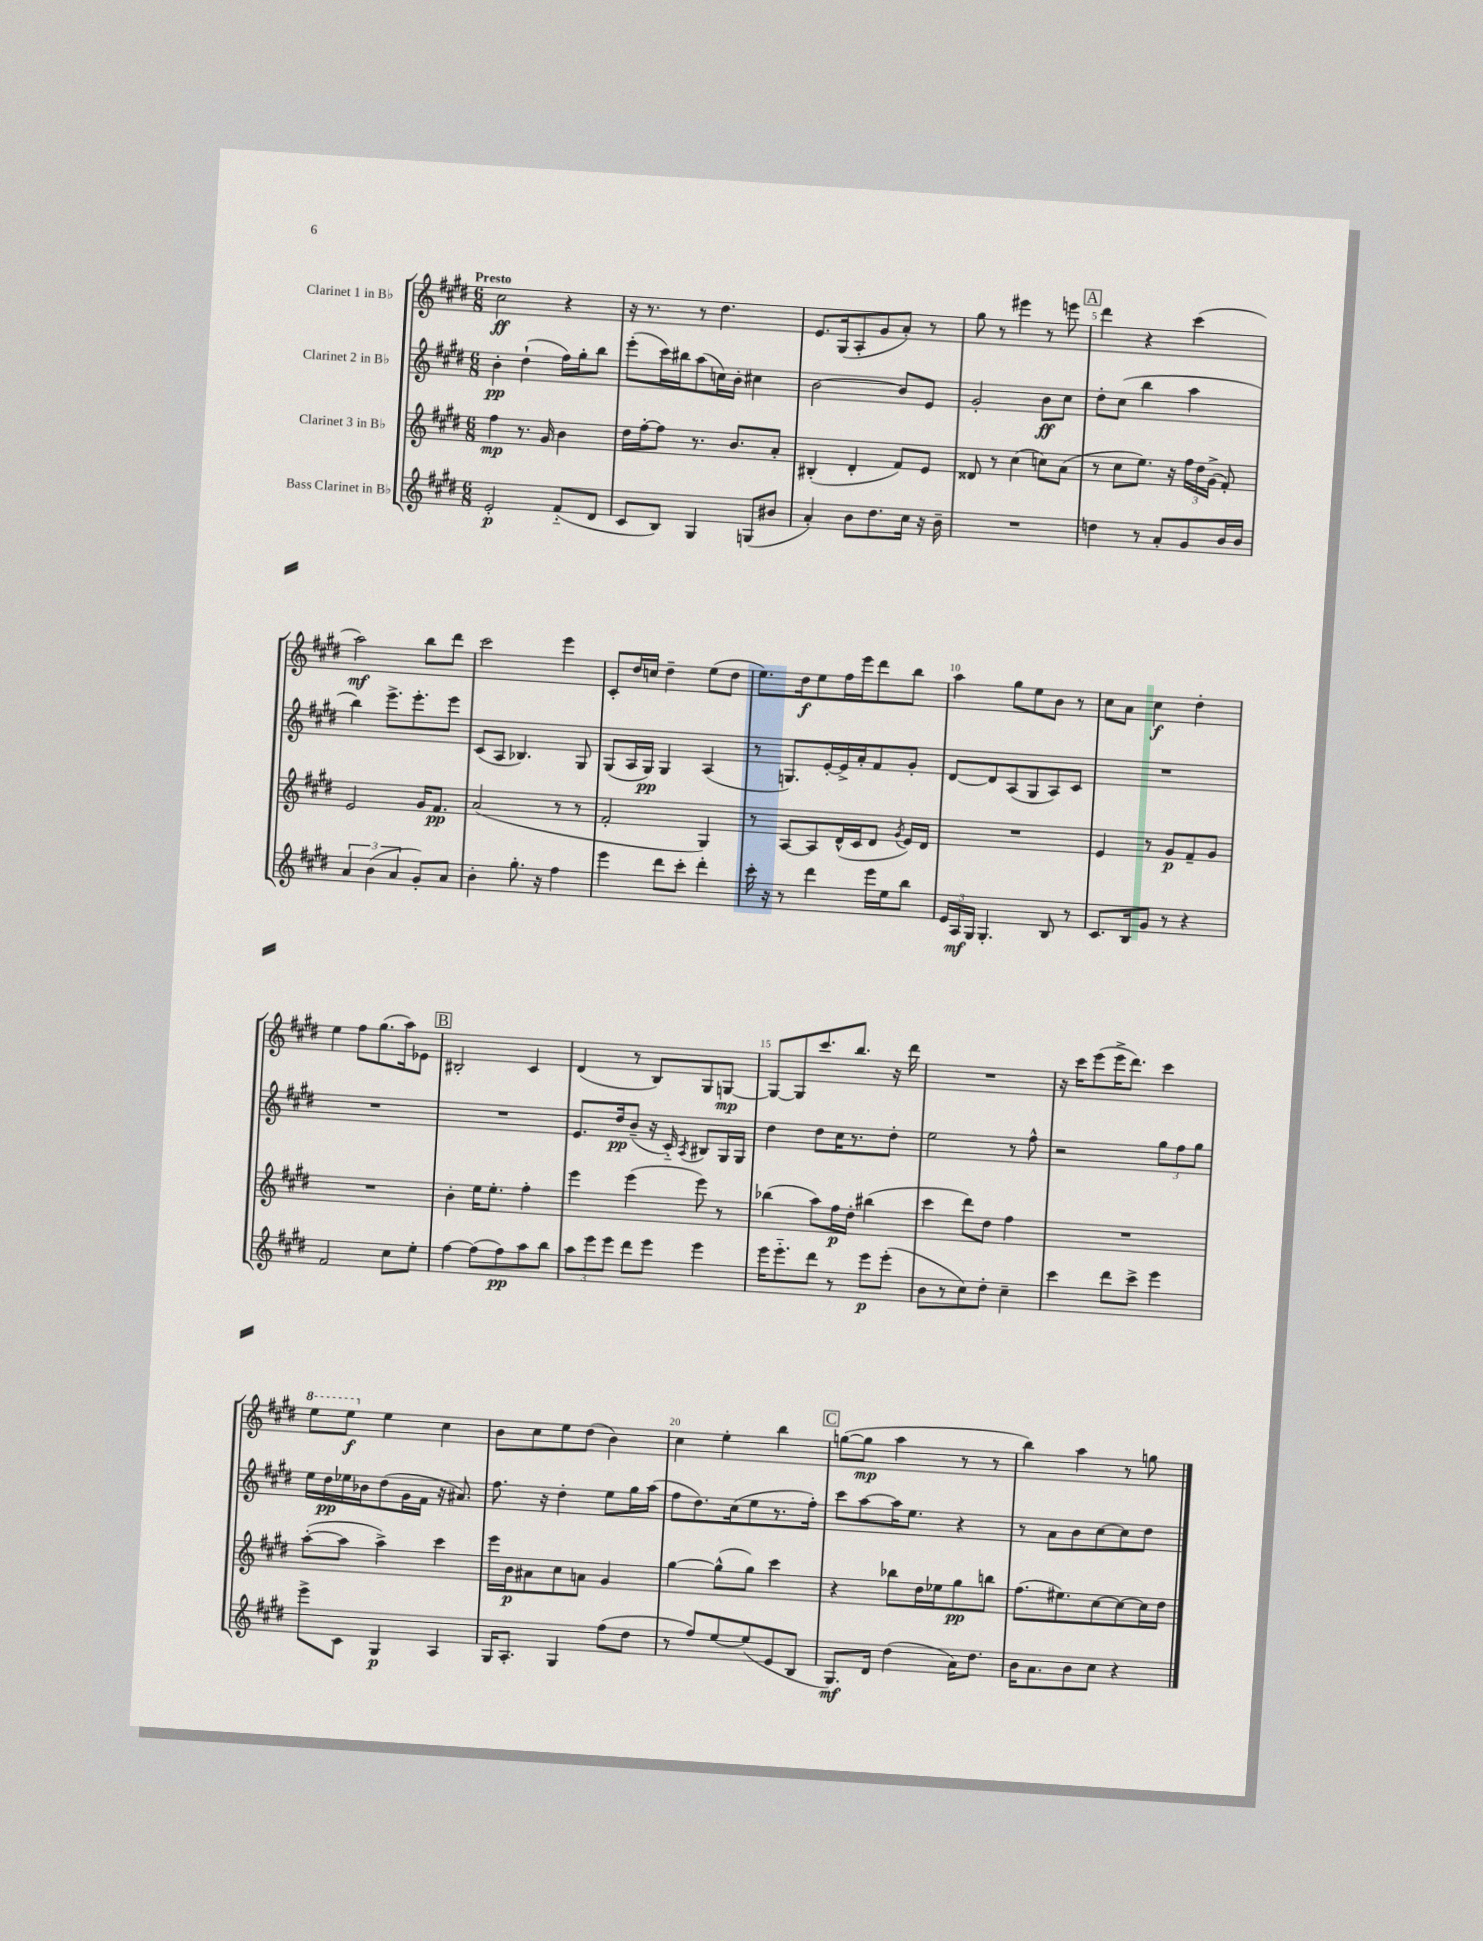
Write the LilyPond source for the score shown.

<<
\new StaffGroup <<
\new Staff = "s0" \with { instrumentName = "Clarinet 1 in Bb" } {
    \clef treble \key e \major \numericTimeSignature \time 6/8 \tempo "Presto"
    \autoBeamOff cis''2\ff r4 |
    r16 r8. r8 dis''4. |
    e'8.[ gis16( a8-. gis'8 a'8]-.) r8 |
    gis''8 r8 eis'''4 r8 e'''8 |
    \mark \markup { \box "A" } dis'''4 r4 cis'''4( |
    a''2\mf) b''8[ dis'''8] |
    cis'''2 e'''4 |
    cis'8[-. dis''16 c''16] dis''4-- e''8[( dis''8] |
    e''8.[) dis''16\f e''8 fis''16 e'''16 dis'''8 b''8] |
    a''4 gis''8[ e''8 b'8] r8 |
    cis''8[ a'8] cis''4\f dis''4-. |
    e''4 fis''8[ gis''8.( a''16) ees'8] |
    \mark \markup { \box "B" } bis2-. cis'4 |
    dis'4( r8 b8[) gis8 g8]~\mp |
    g8[~ g8 cis'''8. b''8.] r16 dis'''16 |
    R2. |
    r16 cis'''16[ e'''8( e'''16-> dis'''8.]) cis'''4 |
    \ottava #1 e'''8[ e'''8]\f \ottava #0 e''4 cis''4 |
    b'8[ cis''8 e''8 dis''8]( b'4) |
    cis''4 e''4-. b''4 |
    \mark \markup { \box "C" } g''8[~( g''8]\mp a''4 r8 r8 |
    b''4) a''4 r8 g''8 \bar "|." |
}
\new Staff = "s1" \with { instrumentName = "Clarinet 2 in Bb" } {
    \clef treble \key e \major \numericTimeSignature \time 6/8
    \autoBeamOff b'4-.\pp dis''4-!( fis''16[) gis''16-. b''8] |
    e'''8[-.( cis'''16) bis''16 a''8( c''16) b'16]-. cis''4 |
    b'2~ b'8[ e'8] |
    gis'2-. b'8[\ff cis''8] |
    \mark \markup { \box "A" } dis''8[-. cis''8]( b''4 a''4 |
    b''4) e'''8.[-> e'''8.-. e'''8] |
    cis'8[( a8] bes4.) gis8 |
    gis8[( a16 gis16]\pp) gis4 a4( |
    r8 g8.[) e'16~-. e'16-> a'16-. fis'8 gis'8]-. |
    dis'8[~ dis'8 a8( gis8 a8) cis'8] |
    R2. |
    R2. |
    \mark \markup { \box "B" } R2. |
    e'8.[ dis''16\pp b'8]--( r16 cis'16-_) \acciaccatura { a8 } bis8[ gis16 gis16] |
    dis''4 dis''8[ cis''16 r8. dis''8]-. |
    e''2 r8 fis''8-^ |
    r2 \tuplet 3/2 { gis''8[ fis''8 gis''8] } |
    e''16[ dis''16\pp ees''16 bes'16 dis''8( gis'16 fis'16] r16 ais'8.) |
    fis''8. r16 dis''4-. e''8[ gis''16 a''16]( |
    fis''8[ dis''8.) cis''16( e''8 r8. fis''16]-.) |
    \mark \markup { \box "C" } cis'''8[ a''8~ a''16 e''8.] r4 |
    r8 a'8[ b'8 cis''8~ cis''8 dis''8] \bar "|." |
}
\new Staff = "s2" \with { instrumentName = "Clarinet 3 in Bb" } {
    \clef treble \key e \major \numericTimeSignature \time 6/8
    \autoBeamOff fis''4\mp r8. gis'16 b'4 |
    dis''16[ fis''16~-. fis''8] r8. b'8.[ a'8]-. |
    bis4-.( dis'4-. fis'8[) e'8] |
    disis'8 r8 cis''4( c''8[) a'8]( |
    \mark \markup { \box "A" } r8 cis''8[ e''8.]) r16 \tuplet 3/2 { fis''16[ dis''16 gis'16]->( } fis'8-.) |
    e'2 gis'16[ fis'8.]\pp |
    a'2( r8 r8 |
    fis'2-. gis4) |
    r8 a8[~ a8 dis'16-^( cis'16 dis'8] \acciaccatura { gis'8 } e'16[) dis'16] |
    R2. |
    e'4 r8 gis'8[\p fis'8-- gis'8] |
    R2. |
    \mark \markup { \box "B" } b'4-. e''16[ e''8.]-. fis''4-. |
    e'''4 e'''4( e'''8) r8 |
    bes''4( a''8[) fis''16\p dis''16]-. bis''4( |
    cis'''4 dis'''8[) dis''8] fis''4 |
    R2. |
    a''8[~-.( a''8] a''4->) cis'''4 |
    e'''16[ b'16\p ais'8 cis''8 a'8] gis'4 |
    gis''4~ gis''8[-^( gis''8]) cis'''4 |
    \mark \markup { \box "C" } r4 bes''8[ dis''16 ees''16 gis''8\pp b''8] |
    fis''8.[( eis''8.) cis''8~ cis''8~ cis''16 dis''16] \bar "|." |
}
\new Staff = "s3" \with { instrumentName = "Bass Clarinet in Bb" } {
    \clef treble \key e \major \numericTimeSignature \time 6/8
    \autoBeamOff e'2-.\p fis'8[-_( dis'8] |
    cis'8[ b8]) gis4 g8[( bis'8] |
    a'4-.) b'8[ dis''8. cis''16] r16 b'16-- |
    R2. |
    \mark \markup { \box "A" } d''4 r8 a'8[-. gis'8 b'16 b'16] |
    \tuplet 3/2 { a'4 b'4( a'4 } gis'8[-.) a'8] |
    b'4-. gis''8.-. r16 fis''4 |
    e'''4 dis'''8[ cis'''8]-. dis'''4-. |
    cis'''16-. r16 r8 dis'''4 e'''16[ e''16 b''8] |
    \tuplet 3/2 { e'16[ a16\mf gis16] } gis4.-. b8 r8 |
    cis'8.[ b16 gis'8] r8 r4 |
    fis'2 cis''8[ e''8]-. |
    \mark \markup { \box "B" } fis''4~ fis''8[( fis''8\pp) a''8 b''8] |
    \tuplet 3/2 { a''8[ e'''8 e'''8] } dis'''8[ e'''8] e'''4 |
    e'''16[ e'''8.-_ dis'''8] r8 e'''8[\p e'''8]-.( |
    b'8[ r8 cis''8) dis''8]-. cis''4-- |
    cis'''4 dis'''8[ cis'''8]-> e'''4 |
    e'''8[-> cis'8] gis4\p a4 |
    gis16[ a8.]-. gis4 fis''8[( dis''8] |
    r8 fis''8[) e''8~ e''8( e'8 b8] |
    \mark \markup { \box "C" } gis8.[\mf) dis'16] dis''4( a'16[) dis''8.] |
    b'16[ a'8. b'8 cis''8] r4 \bar "|." |
}
>>
>>
\layout { \context { \Score \override BarNumber.break-visibility = ##(#f #t #t) barNumberVisibility = #(every-nth-bar-number-visible 5) } }
